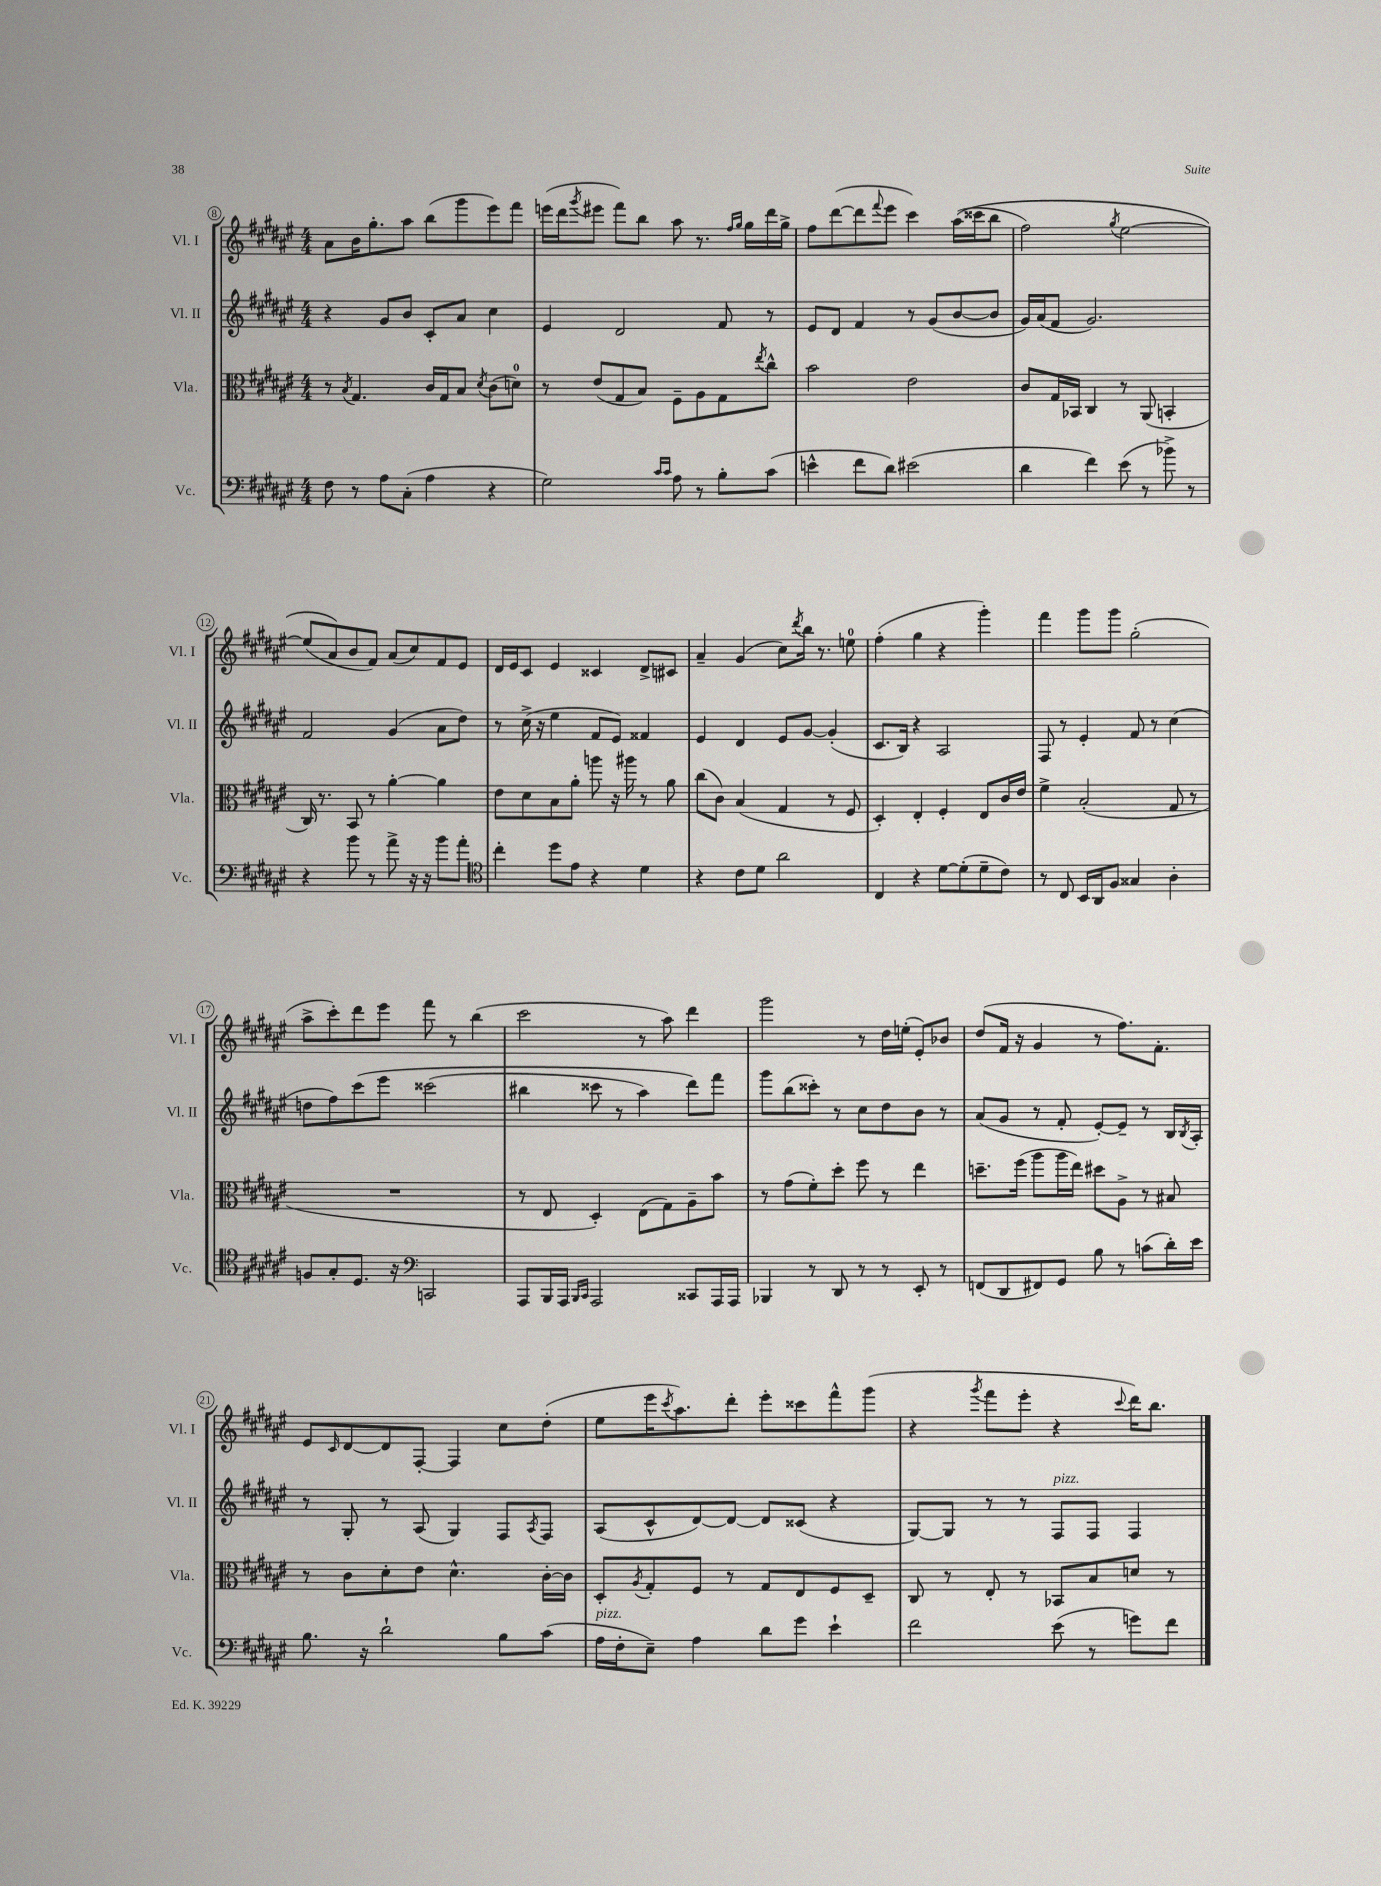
<<
\new StaffGroup <<
\new Staff = "s0" \with { instrumentName = "Vl. I" shortInstrumentName = "Vl. I" } {
    \clef treble \key fis \major \numericTimeSignature \time 4/4
    ais'8 b'16 gis''8.-. ais''8 b''8( gis'''8 eis'''8) fis'''8 |
    e'''16( dis'''16 \acciaccatura { gis'''8 } eis'''8 fis'''8) b''8 ais''8 r8. \grace { fis''16 gis''16 } gis''16 dis'''16 gis''16-> |
    fis''8 dis'''8~( dis'''8 \appoggiatura { fis'''8 } eis'''8 cis'''4) ais''16(\( cisis'''16 b''8 |
    fis''2) \acciaccatura { gis''8 } eis''2~ |
    eis''8( ais'8\) b'8 fis'8) ais'8( cis''8) fis'8 eis'8 |
    dis'16 eis'16 cis'8 eis'4 cisis'4 dis'8-> cis'8 |
    ais'4-- gis'4( cis''8) \acciaccatura { dis'''8 } b''16 r8. e''8-0 |
    fis''4-.( gis''4 r4 gis'''4-.) |
    fis'''4 gis'''8 gis'''8 gis''2-.( |
    ais''8-> cis'''8-.) dis'''8 eis'''8 fis'''8 r8 b''4( |
    cis'''2 r8 ais''8) dis'''4 |
    gis'''2 r8 dis''16 e''16-.( eis'8-.) bes'8 |
    dis''8( fis'16 r16 gis'4 r8 fis''8.) fis'8.-. |
    eis'8 \grace { cis'16 } dis'8~ dis'8 fis8~-. fis4 cis''8 dis''8-.( |
    eis''8 eis'''16 \acciaccatura { cis'''8 } ais''8.) dis'''8-. eis'''8-. cisis'''8 fis'''8-^ gis'''8( |
    r4 \acciaccatura { gis'''8 } fis'''8 eis'''8-. r4 \appoggiatura { cis'''8 } dis'''16) b''8. \bar "|." |
}
\new Staff = "s1" \with { instrumentName = "Vl. II" shortInstrumentName = "Vl. II" } {
    \clef treble \key fis \major \numericTimeSignature \time 4/4
    r4 gis'8 b'8 cis'8-. ais'8 cis''4 |
    eis'4 dis'2 fis'8 r8 |
    eis'8 dis'8 fis'4 r8 gis'8( b'8~ b'8 |
    gis'16) ais'16( fis'8 gis'2.) |
    fis'2 gis'4( ais'8 dis''8) |
    r8 cis''16->( r16 eis''4 fis'8 eis'8) fisis'4 |
    eis'4 dis'4 eis'8 gis'8~ gis'4-.( |
    cis'8. b16) r4 ais2 |
    fis8 r8 eis'4-. fis'8 r8 cis''4( |
    d''8 fis''8) cis'''8\( eis'''8 cisis'''2( |
    bis''4 cisis'''8 r8 ais''4) dis'''8\) fis'''8 |
    gis'''8 b''8( cisis'''8-.) r8 cis''8 dis''8 b'8 r8 |
    ais'8( gis'8 r8 fis'8-. eis'8~-.) eis'8-- r8 b16 \acciaccatura { b8 } ais16-. |
    r8 gis8-. r8 ais8( gis4) fis8 \acciaccatura { ais8 } fis8 |
    ais8( cis'8-^ dis'8~) dis'8~ dis'8 cisis'8( r4 |
    gis8~) gis8 r8 r8 fis8^\markup { \italic "pizz." } fis8 fis4 \bar "|." |
}
\new Staff = "s2" \with { instrumentName = "Vla." shortInstrumentName = "Vla." } {
    \clef alto \key fis \major \numericTimeSignature \time 4/4
    r8 \acciaccatura { b8 } gis4. cis'16 gis16 b8 \acciaccatura { dis'8 } cis'8( d'8-0) |
    r8 eis'8( gis8 b8) fis8-- ais8 gis8 \acciaccatura { eis''8 } cis''8-^ |
    b'2 eis'2 |
    cis'8 gis16 bes,16 cis4 r8 ais,8( b,4-. |
    cis16) r8. b,8 r8 ais'4~-. ais'4 |
    eis'8 dis'8 b8 ais'8-. a''8 r16 ais''16 r8 ais'8 |
    cis''8( cis'8) b4( gis4 r8 fis8 |
    dis4-.) eis4-. fis4-. eis8 cis'16 eis'16 |
    fis'4-> b2-.( gis8 r8 |
    R1 |
    r8 eis8 dis4-.) eis8( gis8) ais8-- b'8 |
    r8 gis'8( fis'8-.) dis''8-. fis''8 r8 eis''4 |
    d''8.-- fis''16( ais''8 ais''16 eis''16) dis''8 ais8-> r8 bis8 |
    r8 cis'8 dis'8-. eis'8 dis'4.-^ cis'16~-. cis'16 |
    dis8-. \acciaccatura { ais8 } gis8-. fis8 r8 gis8 eis8 fis8 dis8-- |
    cis8 r8 eis8-. r8 bes,8 b8 d'8 r8 \bar "|." |
}
\new Staff = "s3" \with { instrumentName = "Vc." shortInstrumentName = "Vc." } {
    \clef bass \key fis \major \numericTimeSignature \time 4/4
    fis8 r8 ais8 cis8-.( ais4 r4 |
    gis2) \grace { cis'16 cis'16 } ais8 r8 b8-. cis'8( |
    e'4-^ fis'8 dis'8) eis'2( |
    dis'4 fis'4) eis'8( r8 bes'8->) r8 |
    r4 b'8 r8 ais'8-> r16 r16 b'8 ais'8-. |
    \clef tenor cis''4-. dis''8 eis'8 r4 dis'4 |
    r4 cis'8 dis'8 ais'2 |
    cis4 r4 dis'8~ dis'8-.( dis'8-- cis'8) |
    r8 cis8 b,16 ais,16 fis8 gisis4 ais4-. |
    f8 gis8-. dis8. r16 \clef bass c,2 |
    ais,,8 b,,16 ais,,16 \grace { b,,16 cis,16 } ais,,2 cisis,8 ais,,16 ais,,16 |
    bes,,4 r8 dis,8 r8 r8 eis,8-. r8 |
    f,8( dis,8 fis,8) gis,8 b8 r8 c'8( dis'16-.) eis'16 |
    b8. r16 dis'2-! b8 cis'8( |
    ais16^\markup { \italic "pizz." } fis16-. eis8--) ais4 dis'8 gis'8 eis'4-! |
    fis'2 eis'8( r8 g'8) fis'8 \bar "|." |
}
>>
>>
\layout { \context { \Score currentBarNumber = #8 \override BarNumber.stencil = #(make-stencil-circler 0.1 0.3 ly:text-interface::print) } }
